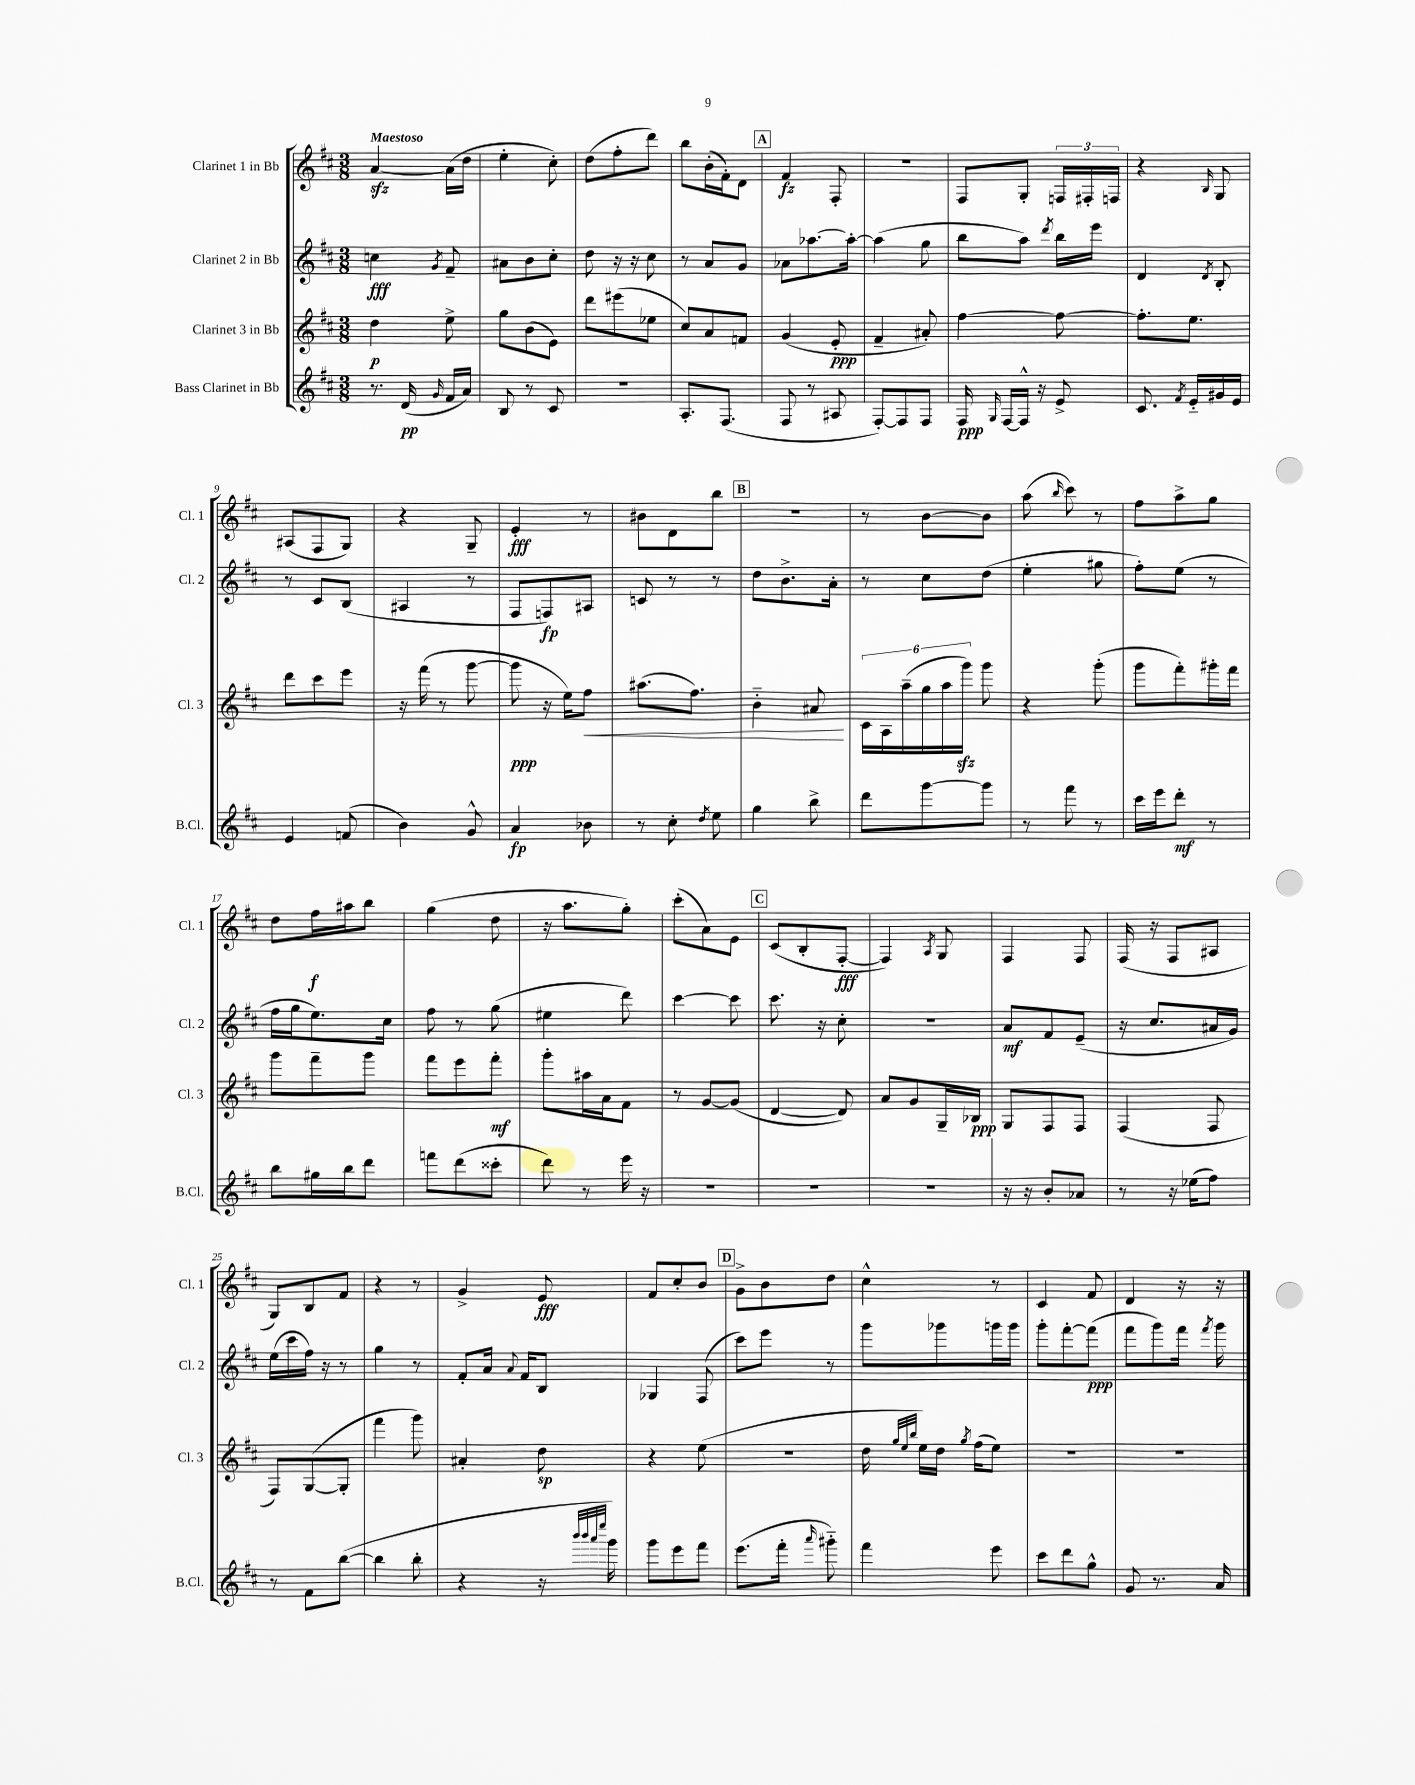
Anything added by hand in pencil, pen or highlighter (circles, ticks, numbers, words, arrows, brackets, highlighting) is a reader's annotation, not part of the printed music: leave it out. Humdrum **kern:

**kern	**kern	**kern	**kern
*staff4	*staff3	*staff2	*staff1
*clefG2	*clefG2	*clefG2	*clefG2
*k[f#c#]	*k[f#c#]	*k[f#c#]	*k[f#c#]
*M3/8	*M3/8	*M3/8	*M3/8
8.r	4dd\	4cc\	[4a/
(16d/	.	.	.
16qqg/	.	8qg/	.
16f#/LL	8ee^\	8f#~/	(16a\]LL
16a/JJ)	.	.	16dd\JJ
=	=	=	=
8B/	8gg\L	8a#\L	4ee'\
8r	(8b\	8b\	.
8c#/	8e\J)	8cc#'\J	8cc#'\)
=	=	=	=
4.r	8ddd\L	8dd\	(8dd\L
.	(8eee#\	16r	8ff#'\
.	.	16r	.
.	8ee-\J	8cc#\	8ddd\J)
=	=	=	=
8.A'/L	8cc#/L)	8r	8bb\L
.	8a/	8a/L	(16b'\L
(8.F#/J	.	.	16f#'\J)
.	8f/J	8g/J	8d\J
=	=	=	=
8F#/	(4g/	8a-\L	4f#/
8r	.	[8.aa-\	.
8A#/	8e'/	.	8F#'/
.	.	16aa-'\_Jk	.
=	=	=	=
[8F#'/L)	4f#~/	(4aa-\]	4.r
8F#/]	.	.	.
8F#/J	8a#'/)	8gg\	.
=	=	=	=
16F#/	[4ff#\	8bb\L	8F#/L
16qqG/	.	.	.
[16F#/LL	.	.	.
16F#^^/]JJ	.	8aa\J)	8G'/J
16r	.	.	.
.	.	8qddd/	.
8e^/	8ff#\_	16bb\LL	24F/LL
.	.	.	24F#'/
.	.	16eee\JJ	.
.	.	.	24F/JJ
=	=	=	=
8.c#/	8.ff#'\]L	4d/	4r
8qf#/	.	.	.
16e'~/LL	8.ee\J	.	.
.	.	8qd/	16qqB/
16g#/	.	8B'/	8G/
16e/JJ	.	.	.
=	=	=	=
4e/	8ddd\L	8r	(8A#/L
.	8ccc#\	8c#/L	8F#/
(8f/	8eee\J	(8B/J	8G/J)
=	=	=	=
4b\)	16r	4A#/	4r
.	(16fff#\	.	.
.	8r	.	.
8g^^/	[8ggg\	8r	8G~/
=	=	=	=
4a/	8ggg\]	8F#/L	4e'/
.	16r	8F/)	.
.	16ee\LK)	.	.
8b-\	8ff#\J	8A#/J	8r
=	=	=	=
8r	(8.aa#\L	8c/	8b#\L
8cc#'\	.	8r	8d\
.	8.ff#\J)	.	.
8qdd/	.	.	.
8ee\	.	8r	8bb\J
=	=	=	=
4gg\	4b'~\	8dd\L	4.r
.	.	8.b^\	.
8bb^\	8a#/	.	.
.	.	16a'\Jk	.
=	=	=	=
8ddd\L	24c#\LL	8r	8r
.	24A\	.	.
.	(24aa~\	.	.
[8ggg\	24gg\	8cc#\L	[8b\L
.	24aa\	.	.
.	24ggg\JJ)	.	.
8ggg\]J	8ggg\	(8dd\J	8b\]J
=	=	=	=
8r	4r	4ee'\	(8aa\
.	.	.	16qqbb/
8fff#\	.	.	8ccc#\)
8r	(8ggg'\	8gg#\	8r
=	=	=	=
16ccc#\LL	8ggg\L	8ff#'\L)	8ff#\L
16eee\J	.	.	.
8ddd'\J	8fff#'\)	(8ee\J	8aa^\
8r	16ggg#'\L	8r	8gg\J
.	16fff#\JJ	.	.
=	=	=	=
8bb\L	8ggg\L	16ff#\LL	8dd\L
.	.	16gg\J	.
16gg#\L	8fff#~\	8.ee\)	16ff#\L
16bb\J	.	.	16aa#\J
8ddd\J	8ggg\J	.	8bb\J
.	.	16cc#\Jk	.
=	=	=	=
8fff\L	8fff#\L	8ff#\	(4gg\
(8ddd\	8eee\	8r	.
8ccc##'\J	8fff#'\J	(8gg\	8dd\
=	=	=	=
8ddd\)	8ggg'\L	4ee#\	16r
.	.	.	8.aa\L
8r	16aa#\L	.	.
.	16a\J	.	.
16eee\	8f#\J	8ddd\)	8gg'\J)
16r	.	.	.
=	=	=	=
4.r	8r	[4ccc#\	(8ccc#'\L
.	[8g/L	.	8a\)
.	(8g/]J	8ccc#\]	8e\J
=	=	=	=
4.r	[4d/	8.ccc#\	(8c#/L
.	.	.	8B'/
.	.	16r	.
.	8d/])	8cc#'\	[8F#'/J
=	=	=	=
4.r	8a/L	4.r	4F#/])
.	8g/	.	.
.	.	.	8qA/
.	16G~/L	.	8G/
.	16B-/JJ	.	.
=	=	=	=
16r	8G/L	8a/L	4F#/
16r	.	.	.
8b'/L	8F#/	8f#/	.
8a-/J	8F#/J	(8e~/J	8F#/
=	=	=	=
8r	(4F#/	16r	(16F#/
.	.	8.cc#/L	16r
16r	.	.	8F#/L
(16ee-\LK	.	.	.
8ff#\J)	8F#/	16a#/L	8A#/J
.	.	16g/JJ)	.
=	=	=	=
8r	8F#/L)	(16ee\LL	8G/L)
.	.	16ccc#\	.
8f#\L	([8G/	16ff#\JJ)	8B/
.	.	16r	.
([8bb\J	8G'/]J	8r	8f#/J
=	=	=	=
4bb\]	4fff#\	4gg\	4r
8bb'\	8ggg\)	8r	8r
=	=	=	=
4r	4a#'/	8f#'/L	4g^/
.	.	16a/Jk	.
.	.	8qqa/	.
.	.	16f#/LK	.
16r	8dd\	8B/J	8e/
32qqbbb/LLL	.	.	.
32qqbbb/	.	.	.
32qqaaa/	.	.	.
32qqeeee/JJJ	.	.	.
16ggg\)	.	.	.
=	=	=	=
8ggg\L	4r	4G-/	8f#/L
8eee\	.	.	8cc#'/
8fff#\J	(8ee\	(8F#/	8b/J
=	=	=	=
(8.eee\L	4.r	8ccc#\L)	8g^\L
.	.	8eee\J	8b\
16fff#'\Jk	.	.	.
16qqaaa/	.	.	.
8ggg#'~\)	.	8r	8dd\J
=	=	=	=
4fff#\	16dd\	8ggg\L	4cc#^^\
.	32qqgg/LLL	.	.
.	32qqee/	.	.
.	32qqbb/JJJ	.	.
.	16ee\LL)	.	.
.	16dd\JJ	8ggg-\	.
.	8qgg/	.	.
.	(16ff#\LK	.	.
8eee\	8ee\J)	16ggg\L	8r
.	.	16ggg\JJ	.
=	=	=	=
8ccc#\L	4.r	8ggg'\L	4c#/
8ddd\	.	[8fff#'\	.
8gg^^\J	.	(8fff#\]J	8f#/
=	=	=	=
8g/	4.r	8fff#\L	4d/
8.r	.	8ggg\)	.
.	.	16fff#\Jk	16r
.	.	8qfff#/	.
16a/	.	16ggg\	16r
==	==	==	==
*-	*-	*-	*-
